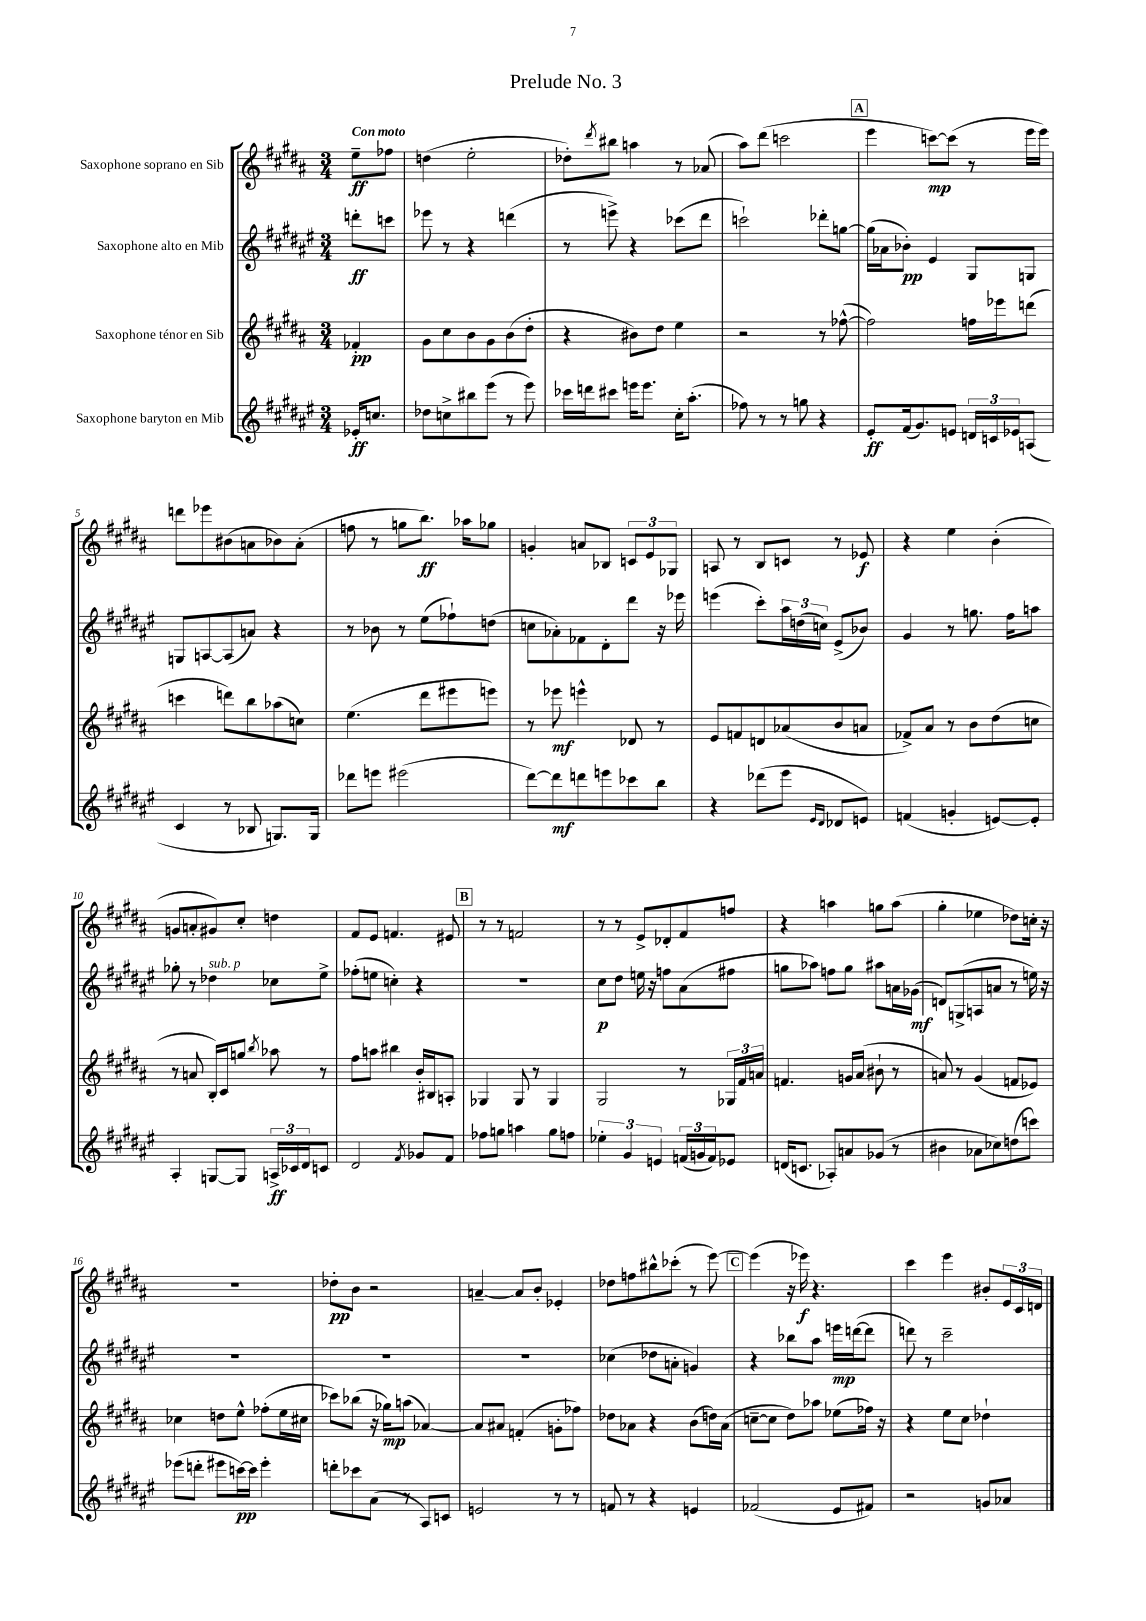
\header { title = "Prelude No. 3" }
<<
\new StaffGroup <<
\new Staff = "s0" \with { instrumentName = "Saxophone soprano en Sib" } {
    \clef treble \key b \major \numericTimeSignature \time 3/4 \partial 4 \tempo "Con moto"
    e''8--\ff fes''8 |
    d''4( e''2-. |
    des''8-.) \acciaccatura { dis'''8 } bis''8 a''4 r8 aes'8( |
    ais''8) dis'''8( c'''2 |
    \mark \markup { \box "A" } e'''4 c'''8~\mp) c'''8( r8 e'''16 e'''16) |
    d'''8 ees'''8 bis'8( a'8 bes'8) a'8-.( |
    f''8 r8 g''8 b''8.\ff) aes''16 ges''8 |
    g'4-. a'8 bes8 \tuplet 3/2 { c'8 e'8 ges8 } |
    a8 r8 b8 c'8 r8 ees'8\f |
    r4 e''4 b'4-.( |
    g'8 a'8-. gis'8) cis''8-. d''4 |
    fis'8 e'8 f'4. eis'8 |
    \mark \markup { \box "B" } r8 r8 f'2 |
    r8 r8 e'8-> des'8-. fis'8 f''8 |
    r4 a''4 g''8 a''8( |
    gis''4-. ees''4 des''8) c''16-. r16 |
    r2. |
    des''8-.\pp b'8 r2 |
    a'4~-- a'8 b'8-. ees'4-. |
    des''8 f''8 bis''8-^ ces'''8-.( r8 e'''8~) |
    \mark \markup { \box "C" } e'''4( r16 ees'''16\f) r4. |
    cis'''4 e'''4 bis'8-. \tuplet 3/2 { e'16 cis'16 d'16 } \bar "|." |
}
\new Staff = "s1" \with { instrumentName = "Saxophone alto en Mib" } {
    \clef treble \key fis \major \numericTimeSignature \time 3/4 \partial 4
    d'''8-.\ff c'''8 |
    ees'''8 r8 r4 d'''4( |
    r8 e'''8->) r4 ces'''8( dis'''8 |
    c'''2-!) des'''8-. g''8~ |
    \mark \markup { \box "A" } g''16( aes'16 bes'8-.\pp) eis'4 gis8 g8 |
    g8 a8~ a8( a'8) r4 |
    r8 bes'8 r8 eis''8( fes''8-!) d''8( |
    c''8 aes'8-.) fes'8 dis'8-. dis'''8 r16 ees'''16 |
    e'''4( cis'''8-.) \tuplet 3/2 { ais''16 d''16( c''16) } eis'8->( bes'8) |
    gis'4 r8 g''8. fis''16 a''8 |
    ges''8-. r8 des''4^\markup { \italic "sub. p" } ces''8 eis''8-> |
    fes''8-.( e''8 c''4-.) r4 |
    \mark \markup { \box "B" } R2. |
    cis''8\p dis''8 e''16 r16 f''8 ais'8( fis''8 |
    g''8 aes''8) f''8 g''8 ais''8 a'16 ges'16\mf( |
    d'8) g8->( a8 a'8 r8 e''16) r16 |
    R2. |
    R2. |
    R2. |
    ces''4( des''8 a'8-. g'4) |
    \mark \markup { \box "C" } r4 bes''8 ais''8 e'''16\mp d'''16~( d'''8 |
    d'''8) r8 cis'''2-- \bar "|." |
}
\new Staff = "s2" \with { instrumentName = "Saxophone ténor en Sib" } {
    \clef treble \key b \major \numericTimeSignature \time 3/4 \partial 4
    fes'4-.\pp |
    gis'8 cis''8 b'8 gis'8 b'8( dis''8-. |
    r4 bis'8) dis''8 e''4 |
    r2 r8 fes''8~-^( |
    \mark \markup { \box "A" } fes''2) f''16 ees'''16 d'''8( |
    c'''4 d'''8) b''8 aes''8( c''8) |
    e''4.( dis'''8 eis'''8 e'''8) |
    r8 ees'''8\mf e'''4-^ des'8 r8 |
    e'8 f'8 d'8 aes'8( b'8 a'8 |
    fes'8->) ais'8 r8 b'8 dis''8( c''8 |
    r8 a'8 b16-.) cis'16 g''8 \acciaccatura { b''8 } aes''8 r8 |
    fis''8 a''8 bis''4 b'16-. bis16 a8-. |
    \mark \markup { \box "B" } ges4 ges8 r8 ges4 |
    gis2 r8 \tuplet 3/2 { ges16 fis'16 a'16 } |
    f'4. g'16 ais'16( bis'8-! r8 |
    a'8) r8 gis'4( f'8 ees'8) |
    ces''4 d''8 e''8-^ fes''8-.( e''16 cis''16 |
    ces'''8) bes''8( r16 ges''16\mp) a''8( aes'4~) |
    aes'8 ais'8 f'4-.( g'8-. fes''8) |
    des''8 aes'8 r4 b'8( d''16) aes'16( |
    \mark \markup { \box "C" } c''8~-- c''8 dis''8) aes''8 ees''8( fes''16) r16 |
    r4 e''8 cis''8 des''4-! \bar "|." |
}
\new Staff = "s3" \with { instrumentName = "Saxophone baryton en Mib" } {
    \clef treble \key fis \major \numericTimeSignature \time 3/4 \partial 4
    ees'16-.\ff c''8. |
    des''8 c''8-> bis''8 eis'''8( r8 eis'''8) |
    ces'''16 d'''16 cis'''8 e'''16 e'''8. cis''16-. ais''8.-.( |
    fes''8) r8 r8 g''8 r4 |
    \mark \markup { \box "A" } eis'8-.\ff fis'16( gis'8.) e'8 \tuplet 3/2 { d'16 c'16 ees'16 } a8( |
    cis'4 r8 bes8 g8.) g16 |
    des'''8 e'''8 eis'''2( |
    dis'''8~) dis'''8\mf d'''8 e'''8 ces'''8 b''8 |
    r4 des'''8( eis'''8 \grace { eis'16 dis'16 } des'8 e'8) |
    f'4( g'4-. e'8~) e'8-. |
    ais4-. g8~ g8 \tuplet 3/2 { a16->\ff ces'16 dis'16 } c'8 |
    dis'2 \acciaccatura { fis'8 } ges'8 fis'8 |
    \mark \markup { \box "B" } fes''8 g''8 a''4 g''8 f''8 |
    \tuplet 3/2 { ees''4-. gis'4 e'4 } \tuplet 3/2 { f'16( g'16 f'16) } ees'8 |
    d'16( c'8. aes8-.) a'8 ges'8( r8 |
    bis'4 aes'8 ces''8) d''8( c'''8) |
    ees'''8( d'''8-. eis'''8 c'''16~\pp) c'''16 eis'''4-. |
    d'''8-. ces'''8 ais'8( r8 ais8) c'8 |
    e'2 r8 r8 |
    f'8 r8 r4 e'4 |
    \mark \markup { \box "C" } fes'2( eis'8 fis'8) |
    r2 g'8 aes'8 \bar "|." |
}
>>
>>
